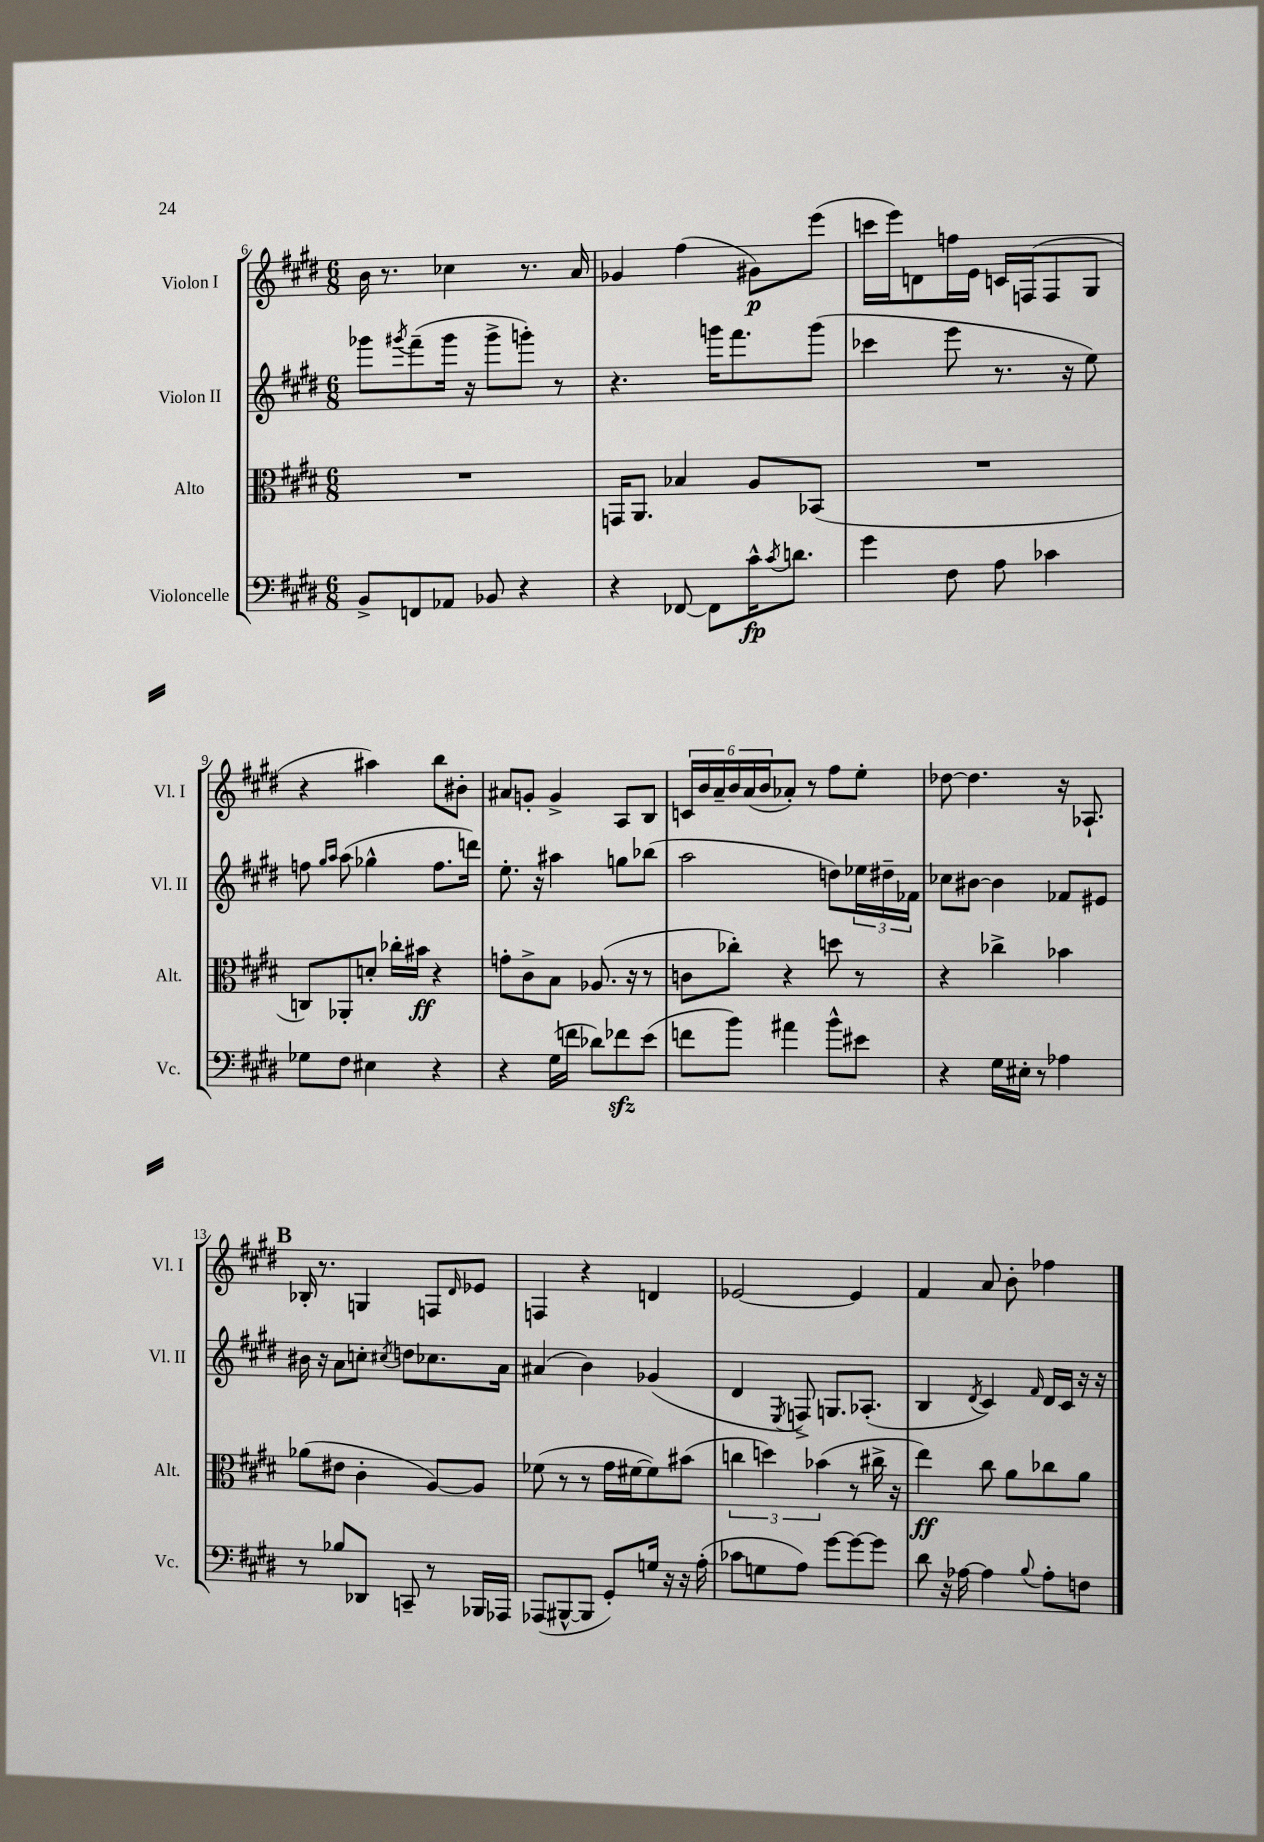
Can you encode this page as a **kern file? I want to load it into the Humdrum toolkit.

**kern	**kern	**kern	**kern
*staff4	*staff3	*staff2	*staff1
*clefF4	*clefC3	*clefG2	*clefG2
*k[f#c#g#d#]	*k[f#c#g#d#]	*k[f#c#g#d#]	*k[f#c#g#d#]
*M6/8	*M6/8	*M6/8	*M6/8
8BB^	2.r	8ggg-	16b
.	.	.	8.r
.	.	8qggg#	.
8FF	.	(8fff#~	.
8AA-	.	16ggg#	4cc-
.	.	16r	.
8BB-	.	8ggg#^	.
4r	.	8ggg')	8.r
.	.	8r	.
.	.	.	16a
=	=	=	=
4r	16GG	4.r	4g-
.	8.AA	.	.
[8FF-	4B-	.	(4ff#
8FF-]	.	16ggg	.
.	.	8.fff#	.
16c#^^	8A	.	8g#)
8qc#	.	.	.
8.d	.	.	.
.	(8BB-	(8ggg	(8eee
=	=	=	=
4g#	2.r	4ccc-	16ccc
.	.	.	16eee)
.	.	.	8d
8F#	.	8eee	16ff
.	.	.	16e
8A	.	8.r	16c
.	.	.	(16F
4c-	.	.	8F
.	.	16r	.
.	.	8ee)	8G#
=	=	=	=
8G-	8C)	8ff	4r
.	.	16qqgg#	.
.	.	16qqaa	.
8F#	8AA-'	(8aa	.
4E#	8d'	4gg-^^	4aa#)
.	16cc-'	.	.
.	16b#	.	.
4r	4r	8.ff	8bb
.	.	.	8b#'
.	.	16ddd)	.
=	=	=	=
4r	8g'	8.ee'	8a#
.	8c#^	.	8g'
.	.	16r	.
(16G#	8B	4aa#	4g^
16f	.	.	.
8d-)	(8.A-	.	.
8f-	.	8gg	8A
.	16r	.	.
(8e	8r	(8bb-	8B
=	=	=	=
8f	8c	2aa	24c
.	.	.	24b
.	.	.	24a~
8b)	8cc-')	.	24b
.	.	.	(24a
.	.	.	24b
4a#	4r	.	8a-')
.	.	.	8r
8b^^	8dd	8dd)	8ff#
8e#	8r	24ee-	8ee'
.	.	24dd#~	.
.	.	24f-	.
=	=	=	=
4r	4r	8cc-	[8dd-
.	.	[8b#	4.dd-]
16G#	4cc-^	4b#]	.
16E#'	.	.	.
8r	.	.	.
4A-	4b-	8f-	16r
.	.	.	8.A-`
.	.	8e#	.
=	=	=	=
8r	(8a-	16b#	16B-'
.	.	16r	8.r
8B-	8e#	8a	.
8DD-	4c#'	8cc'	4G
.	.	8qcc#	.
8CC~	.	8dd	.
8r	[8A)	8.cc-	8F
.	.	.	16qqd#
16BBB-	8A]	.	8e-
16AAA-	.	16a	.
=	=	=	=
(8AAA-	(8f-	(4a#	4F
[8BBB#^^	8r	.	.
8BBB#]	8r	4b)	4r
8GG#')	16g#	.	.
.	[16f#	.	.
16G	8f#])	(4g-	4d
16r	.	.	.
16r	(8b#	.	.
(16A'	.	.	.
=	=	=	=
8c-	6cc	4d#	[2e-
8G	.	.	.
.	6dd)	.	.
.	.	8qE	.
8A)	.	8F^)	.
.	(6b-	.	.
[8g#	.	8.G	.
8g#_	8r	.	4e-]
.	.	(8.A-'	.
8g#]	16cc#^	.	.
.	16r	.	.
=	=	=	=
8d#	4ee)	4B	4f#
16r	.	.	.
[16A-	.	.	.
.	.	8qd#	.
4A-]	8cc#	4c#)	8a
.	8a	.	8b'
8qqB	.	16qqf#	.
8A-'	8cc-	16d#	4ff-
.	.	16c#	.
8F	8a	16r	.
.	.	16r	.
==	==	==	==
*-	*-	*-	*-
